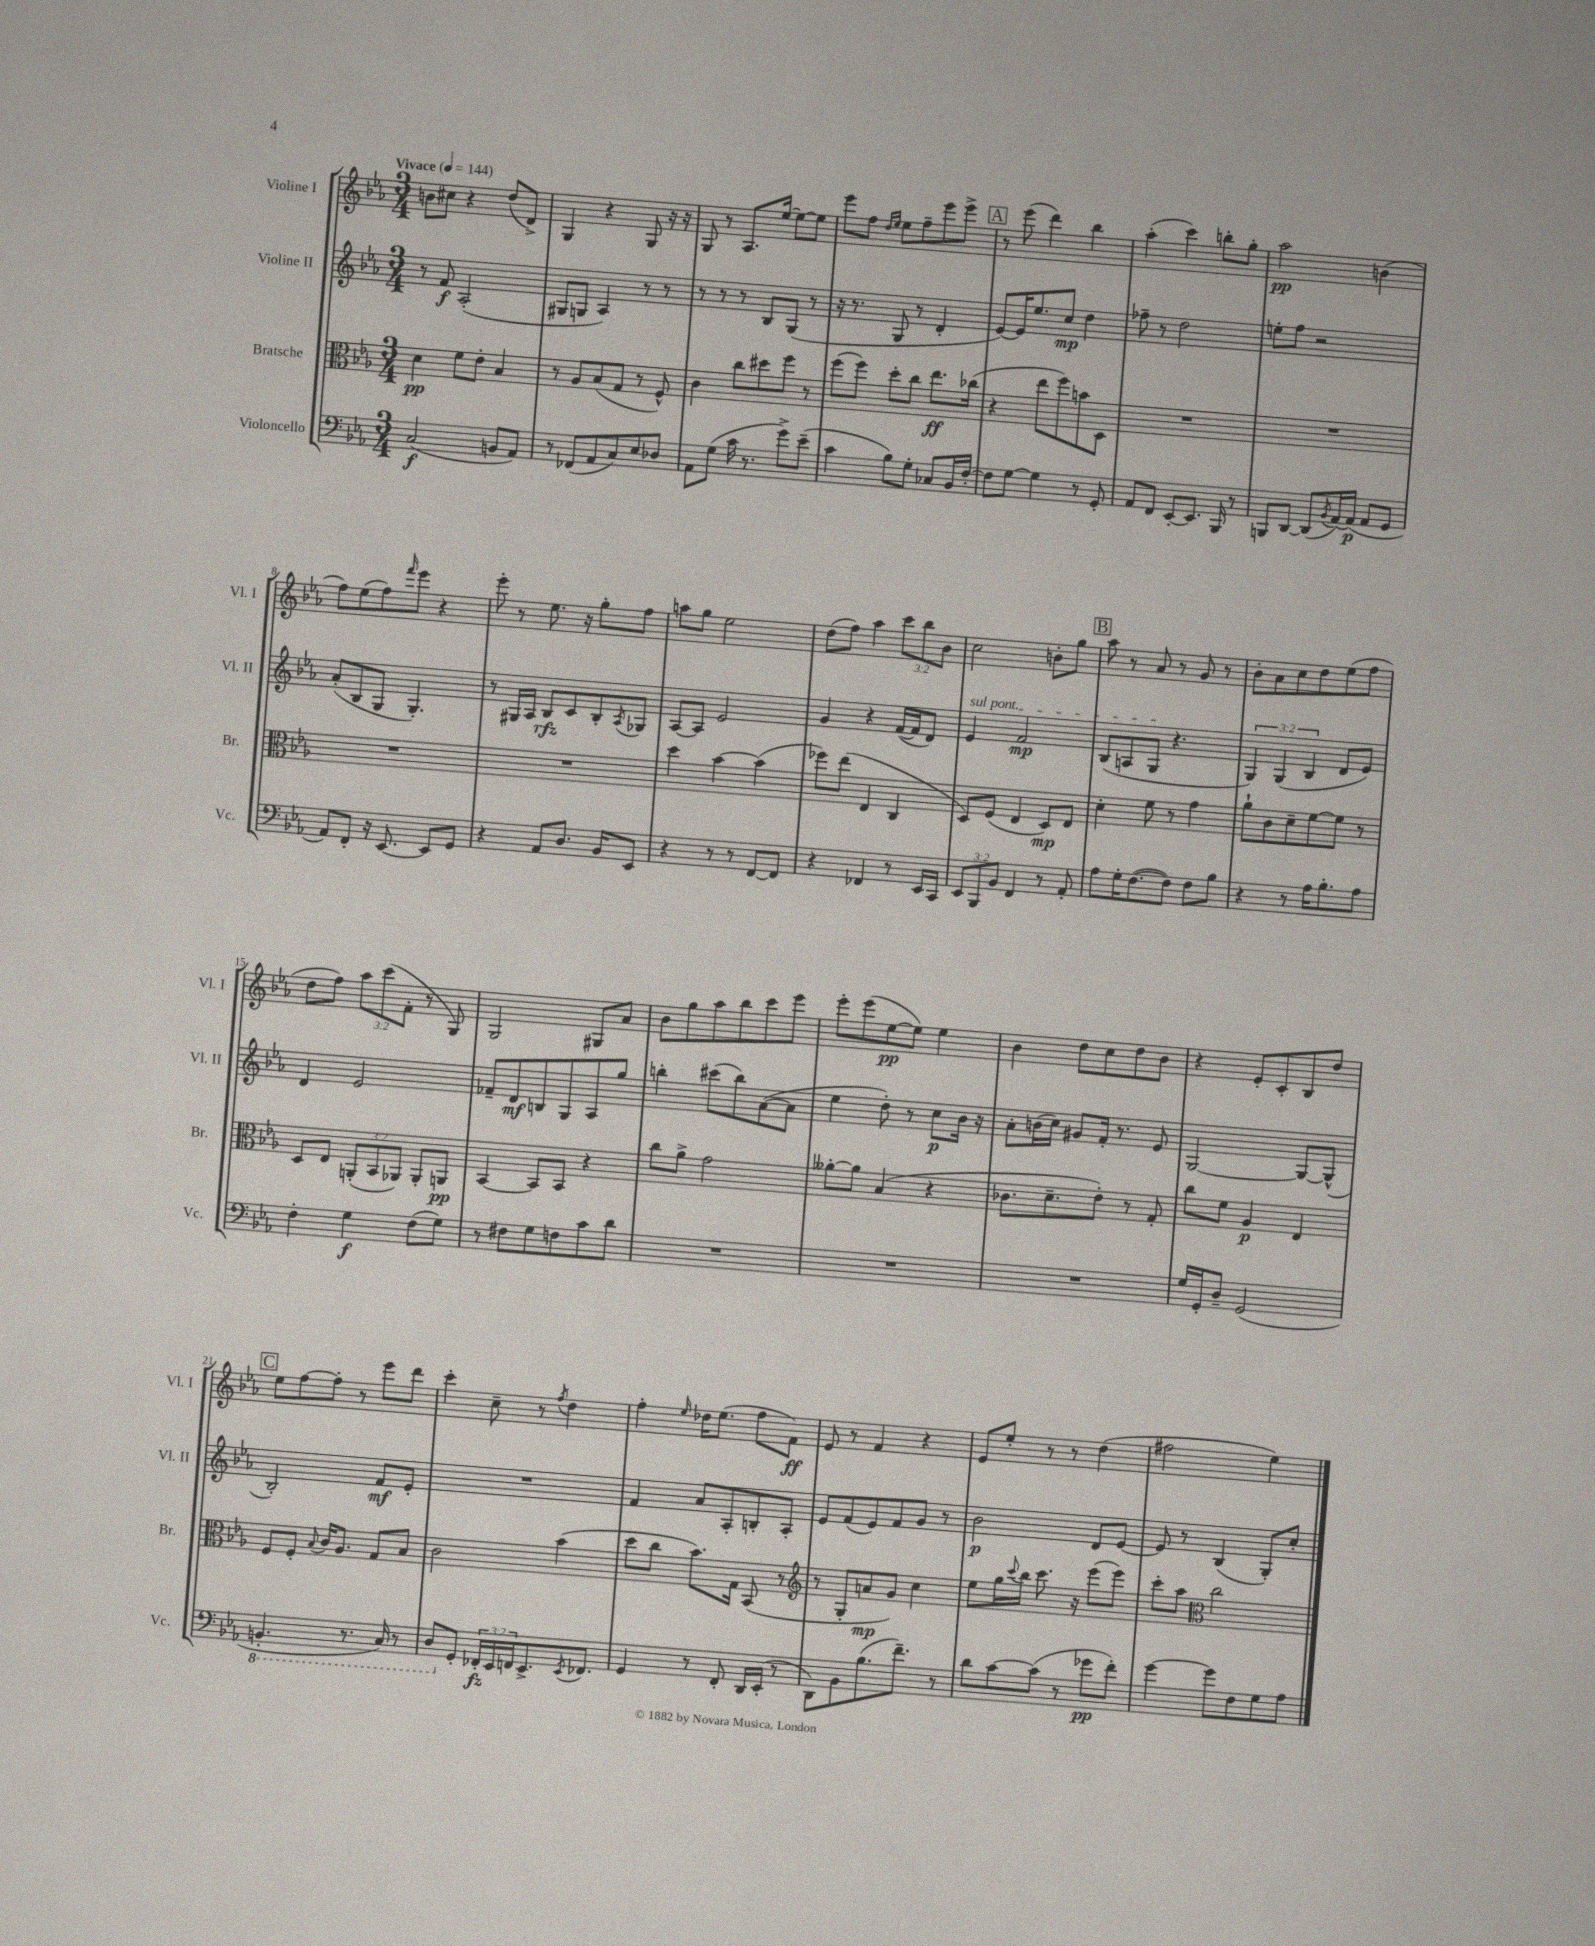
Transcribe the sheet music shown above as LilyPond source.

<<
\new StaffGroup <<
\new Staff = "s0" \with { instrumentName = "Violine I" shortInstrumentName = "Vl. I" } {
    \clef treble \key ees \major \numericTimeSignature \time 3/4 \override Staff.TupletNumber.text = #tuplet-number::calc-fraction-text \tempo "Vivace" 4 = 144
    b'8 cis''8 r4 d''8( d'8->) |
    g4 r4 g8 r16 r16 |
    g8 r8 aes8. ees''16~ ees''8~ ees''8 |
    ees'''8 f''8 \grace { d''16 ees''16 } ees''8 f''8-- ees'''8 ees'''8-> |
    \mark \markup { \box "A" } r8 ees'''8( d'''4) bes''4 |
    aes''4-.( c'''4) b''8-. g''8-. |
    aes''2\pp b'4( |
    f''8) ees''8( f''8) \grace { f'''16 } ees'''8 r4 |
    ees'''8-. r8 ees''8. r16 g''8-. f''8 |
    a''8 g''8 ees''2 |
    d''8( f''8) aes''4 \tuplet 3/2 { c'''8 bes''8 bes'8 } |
    c''2 b'8-. g''8 |
    \mark \markup { \box "B" } aes''8 r8 aes'8 r8 g'8 r8 |
    bes'8-. aes'8 c''8 d''8 ees''8( f''8 |
    d''8 f''8) \tuplet 3/2 { aes''8 c'''8( f'8-. } r8 g8) |
    g2 gis8 aes'8 |
    bes'8 g''8 aes''8 bes''8 c'''8 ees'''8 |
    ees'''8-. ees'''8( ees''8~\pp ees''8) ees''4 |
    bes'4 d''8 c''8 d''8 bes'8 |
    r4 ees'8-. c'8-. bes8 d''8 |
    \mark \markup { \box "C" } ees''8 f''8~ f''8-. r8 ees'''8 d'''8 |
    c'''4-. c''8-- r8 \acciaccatura { f''8 } d''4 |
    f''4-. \grace { ees''16 } des''16 ees''8.( f''8 f'8\ff) |
    ees'8 r8 f'4 r4 |
    ees'8 ees''8-. r8 r8 d''4( |
    fis''2 ees''4) \bar "|." |
}
\new Staff = "s1" \with { instrumentName = "Violine II" shortInstrumentName = "Vl. II" } {
    \clef treble \key ees \major \numericTimeSignature \time 3/4 \override Staff.TupletNumber.text = #tuplet-number::calc-fraction-text
    r8 f'8\f aes2-.( |
    gis8 g8 aes4) r8 r8 |
    r8 r8 r8 bes8 g8( r8 |
    r16 r8. g8 r8 d'4-. |
    \mark \markup { \box "A" } ees'8~) ees'16 ees''8. c''8\mp d''4 |
    fes''8-- r8 d''2 |
    e''8-. f''8 r2 |
    aes'8-.( bes8 g8 g4.-.) |
    r8 gis16 aes16 bes8\rfz c'8 bes8-. \acciaccatura { aes8 } ges8 |
    aes8~ aes8 ees'2 |
    g'4 r4 f'16~( f'16 d'8) |
    \once \override TextSpanner.bound-details.left.text = \markup { \italic "sul pont." } ees'4\startTextSpan f'2\mp |
    \mark \markup { \box "B" } bes8( a8 g8\stopTextSpan r4. |
    \tuplet 3/2 { g4) g4( bes4 } d'8 ees'8) |
    d'4 ees'2 |
    fes'8-- d'8\mf b8 g8 aes8 g''8 |
    b''4-. cis'''8( b''8) aes'8~( aes'8 |
    ees''4 d''8-.) r8 c''8\p bes'16 r16 |
    aes'8-. b'16( c''16) gis'8 f'16-. r8. ees'8 |
    g2~ g8~ g8-^( |
    \mark \markup { \box "C" } bes2-.) f'8\mf ees'8-. |
    R2. |
    f'4 aes'8 aes8-. b8-. aes8-. |
    ees'8 f'8( ees'8) f'8 g'8 r8 |
    bes'2\p d'8 ees'8~ |
    ees'8 r8 bes4( g8-.) c''8-. \bar "|." |
}
\new Staff = "s2" \with { instrumentName = "Bratsche" shortInstrumentName = "Br." } {
    \clef alto \key ees \major \numericTimeSignature \time 3/4 \override Staff.TupletNumber.text = #tuplet-number::calc-fraction-text
    d'4\pp f'8 ees'8-. bes4 |
    r8 aes8 bes8( g8 r8 f8-^) |
    c'4 c''8 dis''8 f''8 r8 |
    f''8( f''8) d''8-. c''8 ees''8.\ff ces''16( |
    \mark \markup { \box "A" } r4 ees''8 f''8) b'8 d8 |
    R2. |
    R2. |
    R2. |
    R2. |
    d''4 bes'4~ bes'4( |
    fes''8) ees''8( ees4 c4 |
    d8) f8( ees4 d8\mp) ees8 |
    \mark \markup { \box "B" } d'4-. f'8 r8 g'4 |
    aes'8-! c'8 d'8-- f'8~ f'8 r8 |
    d8 ees8 \tuplet 3/2 { a,8-.( bes,8 aes,8) } aes,8-. a,8\pp |
    bes,4~ bes,8 bes,8 r4 |
    c''8 aes'8-> g'2 |
    aeses'8~-. aeses'8 bes4( r4 |
    ces'8. d'8.-- ees'8-.) r8 g8-. |
    c''8 f'8 aes4\p ees4 |
    \mark \markup { \box "C" } f8 f8-. \appoggiatura { bes8 } c'16 aes8. g8 bes8 |
    c'2 bes'4( |
    d''8 c''8 bes'8.) g16 bes,8( r8 |
    \clef treble r8 g8-. a'8\mp g'8) c''4 |
    ees''8 g''16 \appoggiatura { c'''8 } bes''16 c'''8. r16 ees'''8( ees'''8) |
    c'''8-. aes''8 \clef alto c''2 \bar "|." |
}
\new Staff = "s3" \with { instrumentName = "Violoncello" shortInstrumentName = "Vc." } {
    \clef bass \key ees \major \numericTimeSignature \time 3/4 \override Staff.TupletNumber.text = #tuplet-number::calc-fraction-text
    c2\f( b,8 aes,8) |
    r8 fes,8( aes,8 c8) ees8 des8 |
    aes,8 g8( c'16 r8. g'8->) ees'8--( |
    c'4 bes8) g8-. ces8 bes,16 f16~-. |
    \mark \markup { \box "A" } f8 g8~ g4 r8 g,8-. |
    aes,8 f,8 ees,8~-. ees,8. bes,,16 r8 |
    b,,8 d,8~ d,8( \acciaccatura { bes,8 } aes,16~) aes,16\p( aes,8 g,8 |
    aes,8) f,8-. r16 ees,8.~ ees,8 g,8 |
    r4 aes,8 d8. bes,16 ees,8 |
    r4 r8 r8 f,8~ f,8 |
    r4 fes,4 r8 ees,16 c,16 |
    \tuplet 3/2 { ees,8 bes,,8 bes,8 } f,4 r8 aes,8-. |
    \mark \markup { \box "B" } aes8 g16-. f8.~( f8) f8 bes8 |
    r4 r8 aes16 bes8.-. aes8 |
    f4-. g4\f f8( g8) |
    r8 fis8 g8 f8 c'8 d'8 |
    R2. |
    R2. |
    R2. |
    g16 g,16-. d8-- g,2( |
    \mark \markup { \box "C" } \ottava #-1 b,,4.-. r8. c,16) r8 |
    d,8 \ottava #0 g,8-. \tuplet 3/2 { fes,16-.\fz ees,16 f,16 } ees,8.-> \acciaccatura { ees,8 } fes,8. |
    g,4 r8 f,8-. d,16 ees,16-.( r8 |
    d,8) bes,8 bes8.( f'8.--) r8 |
    d'8 c'8~ c'8( r8 ges'8\pp f'8-.) |
    g'4~ g'8 f8 g8 aes8 \bar "|." |
}
>>
>>
